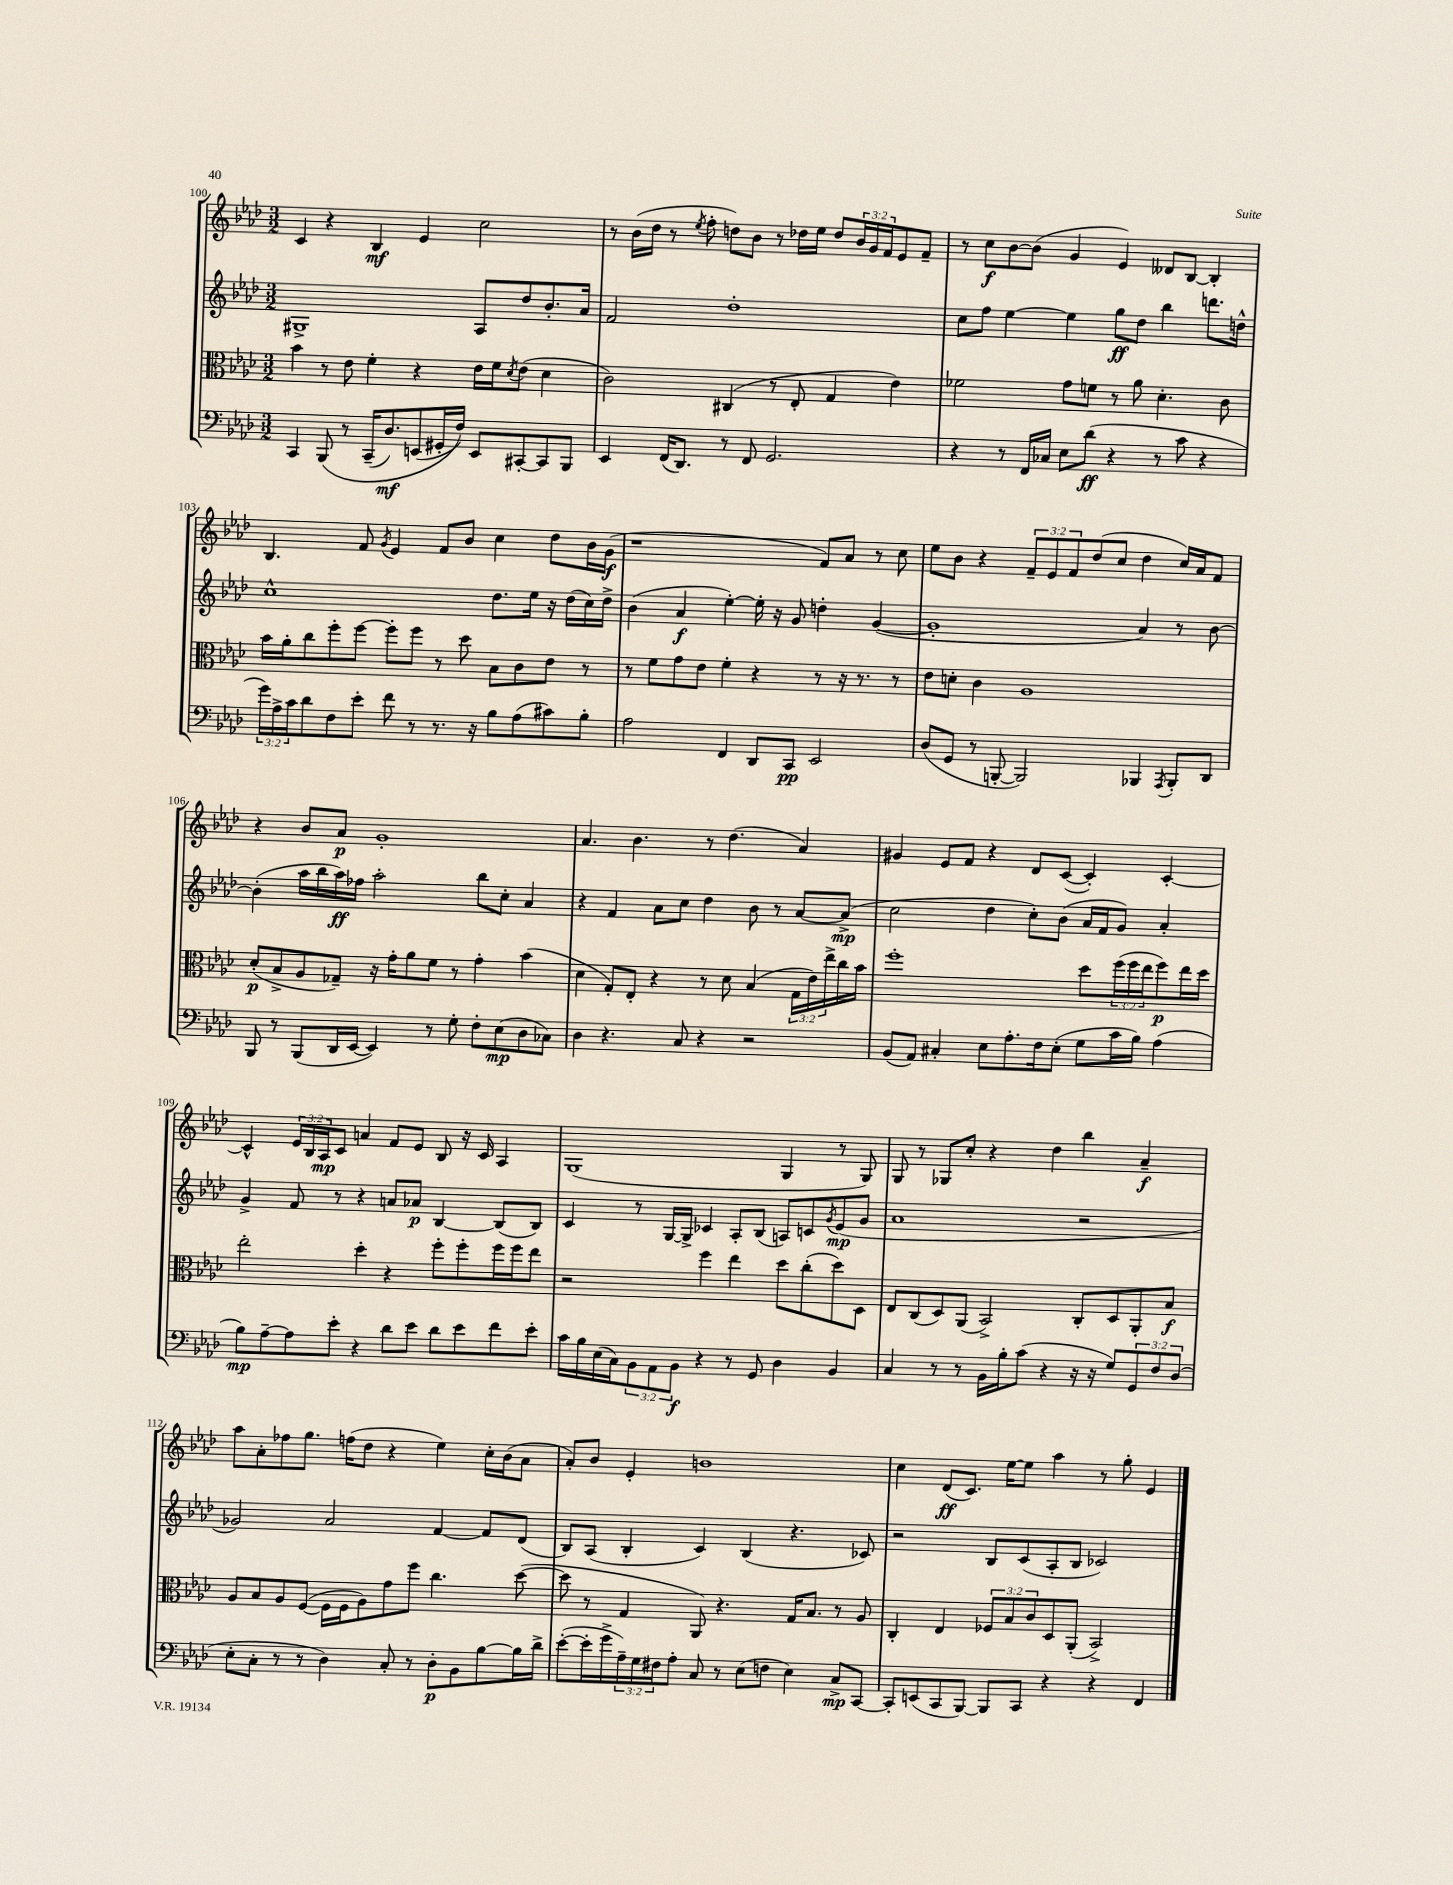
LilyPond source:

<<
\new StaffGroup <<
\new Staff = "s0" {
    \clef treble \key aes \major \numericTimeSignature \time 3/2 \override Staff.TupletNumber.text = #tuplet-number::calc-fraction-text
    c'4 r4 bes4\mf ees'4 c''2 |
    r8 bes'16( des''16 r8 \acciaccatura { ees''8 } f''8-. d''8) bes'8 r8 des''16 ees''16 des''8 \tuplet 3/2 { bes'16 g'16 f'16 } ees'8 f'8-- |
    r8 c''8\f bes'8~ bes'8( g'4 ees'4) deses'8 bes8~ bes4-. |
    bes4. f'8 \acciaccatura { g'8 } ees'4 f'8 bes'8 c''4 des''8 bes'16 g'16\f( |
    r1 f'8) aes'8 r8 c''8 |
    ees''8 bes'8 r4 \tuplet 3/2 { f'8-- ees'8 f'8 } des''8( c''8 des''4 c''16) aes'16 f'8 |
    r4 bes'8 aes'8\p g'1-. |
    aes'4. bes'4. r8 des''4.( aes'4) |
    gis'4 ees'8 f'8 r4 des'8 c'8~( c'4-.) c'4~-. |
    c'4-^ \tuplet 3/2 { ees'16 bes16 aes16\mp } c'8 a'4 f'8 ees'8 bes8 r16 c'16 aes4 |
    g1( g4 r8 g8) |
    g8 r8 ges8 c''8-. r4 des''4 bes''4 aes'4--\f |
    aes''8 aes'8-. fes''8 g''8. f''16( des''8 r4 ees''4) c''16-. bes'16( aes'8 |
    aes'8-.) bes'8 ees'4-. b'1 |
    c''4 des'8\ff( c'8.) ees''16~ ees''8 aes''4 r8 g''8-. ees'4 \bar "|." |
}
\new Staff = "s1" {
    \clef treble \key aes \major \numericTimeSignature \time 3/2
    gis1-> aes8 des''8 bes'8.-. aes'16 |
    f'2 des''1-. |
    c''8 f''8 ees''4~ ees''4 g''8\ff des''8 bes''4 d'''8. d''16-^ |
    c''1-^ des''8. ees''16 r16 des''16( c''16) des''16-> |
    bes'4( aes'4\f ees''4~-.) ees''16-. r16 g'8 d''4-. g'4~( |
    g'1-. aes'4) r8 bes'8~ |
    bes'4-.( aes''16 bes''16 aes''16\ff) fes''16 aes''2-. bes''8 c''8-. aes'4 |
    r4 f'4 aes'8 c''8 des''4 bes'8 r8 aes'8~ aes'8->\mp( |
    c''2 des''4 c''8-.) bes'8( aes'16 f'16 g'8) aes'4-. |
    g'4-> f'8 r8 r4 a'8 aes'8\p bes4~ bes8( bes8) |
    c'4 r8 g16~ g16-> ces'4 aes8-. bes8( a8) c'8 \acciaccatura { g'8 } ees'8\mp( g'8 |
    aes'1 r2 |
    ges'2) aes'2 f'4~ f'8 des'8( |
    bes8) aes8( bes4-. c'4) bes4( r4. ces'8) |
    r2 bes8 c'8( aes8-. bes8 ces'2) \bar "|." |
}
\new Staff = "s2" {
    \clef alto \key aes \major \numericTimeSignature \time 3/2 \override Staff.TupletNumber.text = #tuplet-number::calc-fraction-text
    bes'4 r8 ees'8 f'4-. r4 ees'16 f'16 \acciaccatura { des'8 } ees'8( des'4 |
    c'2) cis4( r8 ees8-. g4 ees'4) |
    fes'2 g'8 f'8 r8 aes'8 des'4.-. c'8 |
    bes'16 aes'16-. c''8 f''8-. f''8~ f''8-. f''8 r8 des''8 bes8 c'8 ees'8 r8 |
    r8 f'8 g'8 ees'8 f'4-. r4 r8 r16 r8. r8 |
    ees'8 d'8-. c'4 aes1 |
    des'8-.\p( bes8-> aes8 ges8--) r16 g'16-. aes'8 f'8 r8 g'4-. bes'4( |
    des'4 g8-.) ees8-. r4 r8 des'8 bes4( \tuplet 3/2 { g16 ees'16) ees''16-> } c''16 bes'16 |
    f''1-. des''8 \tuplet 3/2 { f''16( f''16 ees''16 } f''8\p) ees''16 des''16 |
    ees''2-. des''4-. r4 f''8-. f''8-. f''16 f''16 ees''8 |
    r2 f''4 ees''4 des''8 c''8-.( des''8) des8 |
    ees8 c8( des8) aes,8( bes,2->) c8-. des8 aes,8-. bes8\f |
    aes8 bes8 aes8 f8~( f16 f16 aes8) g'8 f''8 c''4. des''8~( |
    des''8 r8 g4 aes,8) r4. g16 bes8. r8 aes8 |
    c4-. ees4 \tuplet 3/2 { fes8 bes8 c'8 } des8 aes,8-.( bes,2->) \bar "|." |
}
\new Staff = "s3" {
    \clef bass \key aes \major \numericTimeSignature \time 3/2 \override Staff.TupletNumber.text = #tuplet-number::calc-fraction-text
    c,4 bes,,8\( r8 c,16--( des8.\mf) e,8( gis,16-. f16)\) e,8 cis,8~-. cis,8 bes,,8 |
    ees,4 f,16( des,8.) r8 f,8 g,2. |
    r4 r8 f,16 ces16 ees8 des'8\ff( r4 r8 c'8 r4 |
    \tuplet 3/2 { g'16) aes16-> c'16 } des'8 f8 ees'8-. f'8 r8 r8. r16 bes8 aes8( cis'8) bes8-. |
    aes2 f,4 des,8 c,8\pp ees,2 |
    des8( g,8 r8 b,,8~-. b,,2) bes,,4 \acciaccatura { aes,,8 } bes,,8-. des,8 |
    bes,,8 r8 bes,,8( des,16 ees,16~ ees,4) r8 g8-. f8-. ees8\mp( des8 ces8) |
    des4 r4. c8 r4 r2 |
    bes,8( aes,8) cis4-. ees8 aes8.-. f16 ees8-.( g8 c'16 bes16) aes4( |
    bes8\mp) aes8~-- aes8 ees'8-. r4 des'8 ees'8 des'8 ees'8 f'8 ees'8-. |
    c'16 bes16 ees16( c16) \tuplet 3/2 { bes,8 aes,8 bes,8\f } r4 r8 g,8 des4 bes,4 |
    c4 r8 r8 bes,16 bes16-. c'8( r4 r16 r16 g8) \tuplet 3/2 { g,8 f8 des8( } |
    ees8-. c8-. r8 r8 des4) c8-. r8 des8-.\p bes,8 bes8~ bes16 des'16-> |
    ees'8~-.( ees'16-. g'16-> \tuplet 3/2 { aes16--) g16 fis16 } aes8-. c8 r8 ees8( f8 ees4) c8->\mp c,8~ |
    c,8-. e,8( c,8 bes,,8~) bes,,8 c,8 r4 r4 f,4 \bar "|." |
}
>>
>>
\layout { \context { \Score currentBarNumber = #100 } }
